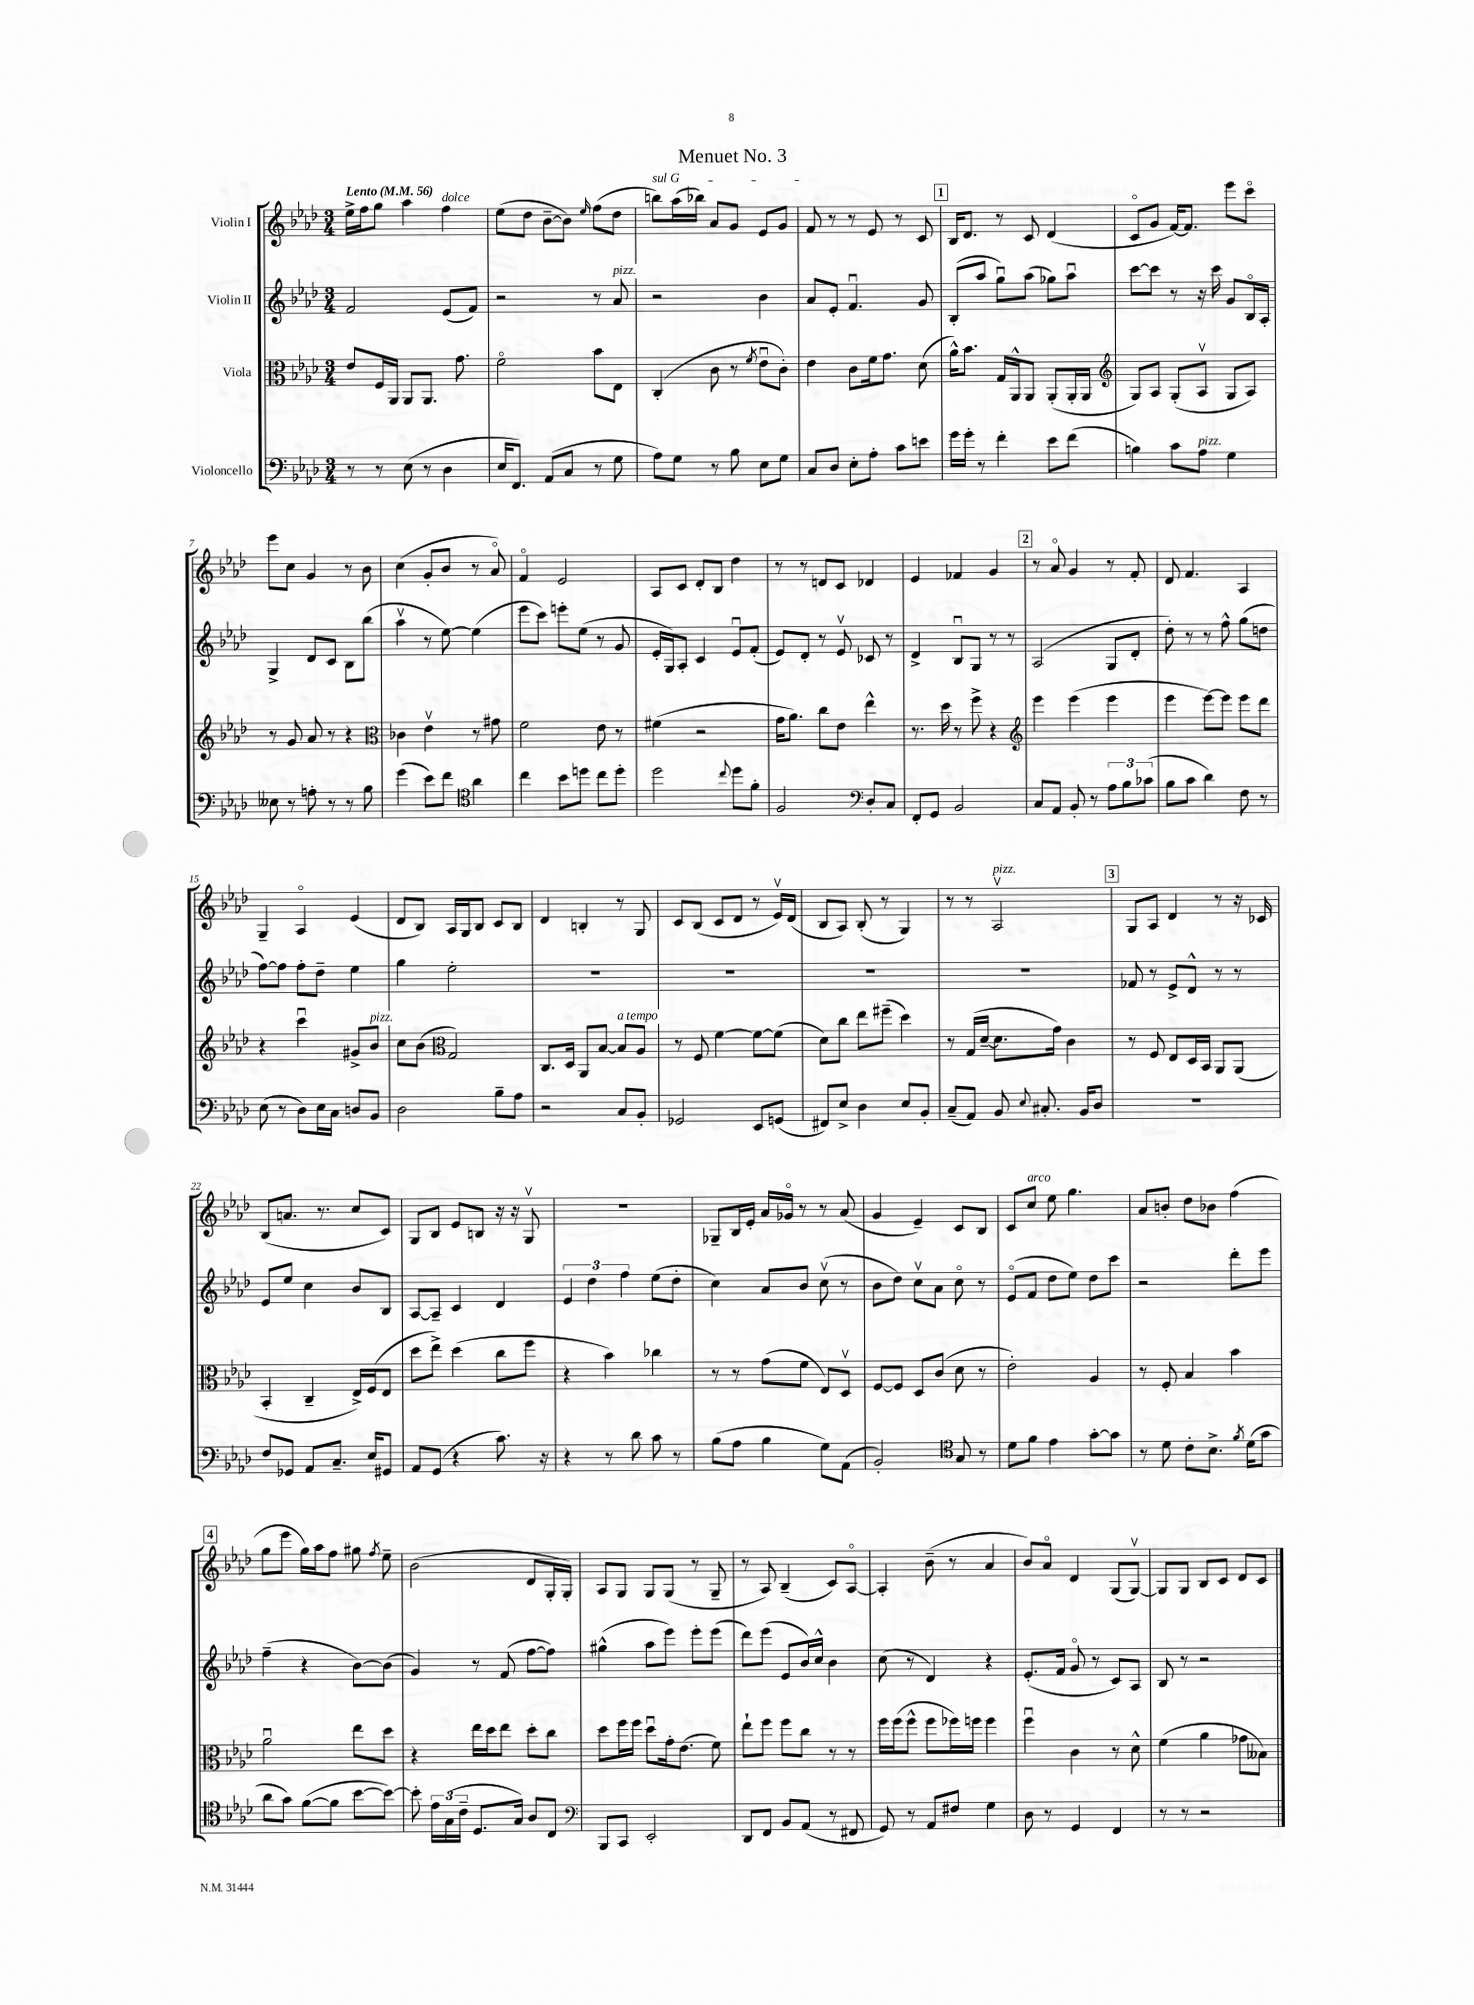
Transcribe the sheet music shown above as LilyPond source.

\header { title = "Menuet No. 3" }
<<
\new StaffGroup <<
\new Staff = "s0" \with { instrumentName = "Violin I" } {
    \clef treble \key aes \major \numericTimeSignature \time 3/4 \tempo "Lento" 4 = 56
    \autoBeamOff ees''16[-> f''16 g''8] aes''4 f''4^\markup { \italic "dolce" } |
    ees''8[( des''8] bes'8[~-- bes'8]) \grace { ees''16 } f''8[( des''8] |
    \once \override TextSpanner.bound-details.left.text = \markup { \italic "sul G" } b''8[\startTextSpan) aes''16( bes''16]) aes'8[ g'8] ees'8[ g'8] |
    f'8\stopTextSpan r8 r8 ees'8 r8 c'8 |
    \mark \markup { \box "1" } bes16[ des'8.] r8 c'8 des'4( |
    c'8[\flageolet g'8] f'16[~) f'8.] ees'''8[ c'''8]\flageolet |
    ees'''8[ c''8] g'4 r8 bes'8 |
    c''4( g'8[-. bes'8] r8 aes'8\flageolet) |
    f'4\flageolet ees'2 |
    aes8[ c'8] des'8[-. bes8] des''4 |
    r8 r8 d'8[ c'8] des'4 |
    ees'4 fes'4 g'4 |
    \mark \markup { \box "2" } r8 aes'8\flageolet g'4 r8 f'8-. |
    des'8 f'4. aes4 |
    g4-- aes4\flageolet ees'4( |
    des'8[ bes8]) aes16[ g16 bes8] c'8[ bes8] |
    des'4 b4-. r8 g8 |
    c'8[ bes8]( c'8[ des'8] r8 ees'16[\upbow) des'16]( |
    bes8[ aes8]) bes8-.( r8 g4) |
    r8 r8 aes2\upbow^\markup { \italic "pizz." } |
    \mark \markup { \box "3" } g8[ aes8] des'4 r8 r16 ces'16 |
    bes8[( a'8.] r8. c''8[ c'8]) |
    g8[ bes8] ees'8[ b8] r16 r16 g8\upbow |
    R2. |
    ges8[-- bes16 ees'16]-. aes'16[ ges'16]\flageolet r8 r8 aes'8( |
    g'4 ees'4--) c'8[ bes8] |
    c'8[ c''8]^\markup { \italic "arco" } ees''8 g''4. |
    aes'8[ b'8]-. des''8[ bes'8] f''4( |
    \mark \markup { \box "4" } g''8[ ees'''8] g''16[) aes''16 f''8] gis''8 \acciaccatura { f''8 } ees''8-- |
    bes'2( des'8[ g16-. g16]-.) |
    aes8[ g8] g8[ g8]( r8 g8-- |
    r8 aes8) bes4--( c'8[) aes8]~\flageolet |
    aes4-. bes'8--( r8 aes'4 |
    bes'8[) aes'8]\flageolet des'4 g8[( g8]~\upbow) |
    g8[ g8] bes8[ c'8] des'8[ c'8] \bar "|." |
}
\new Staff = "s1" \with { instrumentName = "Violin II" } {
    \clef treble \key aes \major \numericTimeSignature \time 3/4
    \autoBeamOff f'2 ees'8[( f'8]) |
    r2 r8 aes'8^\markup { \italic "pizz." } |
    r2 bes'4 |
    aes'8[ ees'8]-. f'4.\downbow g'8 |
    \mark \markup { \box "1" } bes8[-.( aes''8] g''8[\downbow) aes''8]( ges''8[) aes''8]\downbow |
    c'''8[~ c'''8] r8 r16 c'''16 g'8[ bes16\flageolet aes16]-. |
    g4-> des'8[ c'8] bes8[ bes''8]( |
    aes''4\upbow r8 ees''8~) ees''4( |
    ees'''8[ c'''8]) e'''8[-. ees''8]( r8 g'8 |
    ees'16[-. g16) aes8]-. c'4 ees'8[\downbow f'8]-.( |
    ees'8[) des'8]-. r8 ees'8\upbow ces'8 r8 |
    des'4-> bes8[\downbow g8] r8 r8 |
    \mark \markup { \box "2" } aes2( g8[ des'8]-. |
    des''8-.) r8 r8 f''8-^ g''8[( d''8] |
    f''8[~) f''8] f''8[-. des''8]-- ees''4 |
    g''4 ees''2-. |
    R2. |
    R2. |
    R2. |
    R2. |
    \mark \markup { \box "3" } fes'8 r8 ees'8[-> des'8]-^ r8 r8 |
    ees'8[ ees''8] c''4 bes'8[ bes8] |
    aes8[~ aes8]-- c'4 des'4 |
    \tuplet 3/2 { ees'4 des''4 f''4 } ees''8[( des''8]-. |
    c''4) aes'8[ bes'8] c''8\upbow( r8 |
    bes'8[ des''8]) c''8[\upbow aes'8] c''8\flageolet r8 |
    ees'8[\flageolet( f'8] des''8[ ees''8]) des''8[ c'''8] |
    r2 des'''8[-. ees'''8] |
    \mark \markup { \box "4" } f''4--( r4 bes'8[~) bes'8]( |
    g'4) r8 f'8( f''8[~ f''8]) |
    gis''4-^( aes''8[ ees'''8]) ees'''8[-. ees'''8]( |
    des'''8[) ees'''8]( ees'8[ bes'16) c''16]-^ bes'4 |
    c''8( r8 des'4) r4 |
    ees'8.[-.( f'16] g'8\flageolet r8 c'8[) aes8] |
    bes8 r8 r2 \bar "|." |
}
\new Staff = "s2" \with { instrumentName = "Viola" } {
    \clef alto \key aes \major \numericTimeSignature \time 3/4
    \autoBeamOff ees'8[ f16 aes,16] aes,8[ aes,8.] g'8. |
    f'2\flageolet bes'8[ ees8] |
    c4-.( c'8 r8 \acciaccatura { f'8 } ees'8[\downbow c'8]-.) |
    ees'4 c'8[ f'16 g'8.] des'8( |
    \mark \markup { \box "1" } aes'16[-^) bes'8.] g16[ aes,16-^ aes,8] aes,8[-.( aes,16-. aes,16] |
    \clef treble g8[) aes8] g8[-.( aes8]\upbow g8[ aes8]) |
    r8 g'8 aes'8 r8 r4 |
    \clef alto ces'4 ees'4\upbow r8 gis'8 |
    f'2 ees'8 r8 |
    fis'4( r2 |
    g'16[ aes'8.]) c''8[ ees'8] ees''4-^ |
    r8. des''16 r8 f''8-> r4 |
    \mark \markup { \box "2" } \clef treble ees'''4 ees'''4( ees'''4 |
    ees'''4 ees'''8[~) ees'''8] ees'''8[ des'''8] |
    r4 c'''4\downbow gis'8[-> bes'8]^\markup { \italic "pizz." } |
    c''8[ bes'8]( \clef alto g2) |
    c8.[ des16] aes,8[ bes8]~ bes8[^\markup { \italic "a tempo" } aes8] |
    r8 f8 f'4~ f'8[~ f'8]( |
    des'8[) c''8] ees''8[ fis''8]--( des''4) |
    r8 g16[( des'16]~-- des'8.[ g'16]) c'4 |
    \mark \markup { \box "3" } r8 f8 ees8[ des16 bes,16] aes,8[ aes,8]( |
    bes,4-. c4-- ees16[->) f16( ees8] |
    des''8[ ees''8]->) des''4( c''8[ f''8] |
    r4 bes'4) ces''4 |
    r8 r8 g'8[( f'8] ees8[) des8]\upbow |
    f8[~ f8] des8[ c'8]( des'8 r8 |
    ees'2-.) aes4 |
    r8 f8-. bes4 bes'4 |
    \mark \markup { \box "4" } aes'2\downbow ees''8[ des''8] |
    r4 ees''16[ des''16 ees''8] des''8[-. c''8] |
    des''8[ f''16 f''16] des''8[\downbow g'16-. ees'8.]( f'8) |
    ees''8[-! f''8] f''8[ c''8] r8 r8 |
    f''16[ f''16( f''8]-^ f''8[ fes''16) f''16] f''4 |
    f''4\downbow c'4 r8 des'8-^ |
    f'4( aes'4 ges'8[ beses8]) \bar "|." |
}
\new Staff = "s3" \with { instrumentName = "Violoncello" } {
    \clef bass \key aes \major \numericTimeSignature \time 3/4
    \autoBeamOff r8 r8 ees8( r8 des4 |
    ees16[ f,8.]) aes,8[( c8] r8 g8 |
    aes8[) g8] r8 bes8 ees8[ g8] |
    c8[ des8] ees8[-. aes8]-. c'8[ e'8] |
    \mark \markup { \box "1" } g'16[ g'16]-. r8 f'4-. ees'8[ f'8]( |
    b4) c'8[ aes8]^\markup { \italic "pizz." } g4 |
    eeses8 r8 a8-. r8 r8 bes8 |
    g'4( ees'8[) f'8] \clef tenor aes'4 |
    c''4 bes'8[ d''8] c''8[ d''8]-. |
    des''2 \appoggiatura { c''8 } des''8[ f'8]-. |
    f2 \clef bass des8[-. c8] |
    f,8[-. g,8] bes,2 |
    \mark \markup { \box "2" } c8[ aes,8] bes,8-. r8 \tuplet 3/2 { aes8[ bes8 ces'8]( } |
    bes8[ c'8] des'4) f8 r8 |
    ees8( r8 des8[) ees16 c16] d8[ bes,8] |
    des2 bes8[-- aes8] |
    r2 c8[ bes,8]-. |
    ges,2 ees,8[ g,8]( |
    fis,8[) ees8]-> des4 ees8[ bes,8]-. |
    c8[--( aes,8]) bes,8 \appoggiatura { ees8 } cis8.-. bes,16[ des8] |
    \mark \markup { \box "3" } R2. |
    f8[ ges,8] aes,8[ c8.]-- ees16[ gis,8] |
    aes,8[ g,8]( r4 c'8.) r16 |
    r4 r8 des'8 c'8 r8 |
    bes8[( aes8] bes4 g8[) aes,8]( |
    bes,2-.) \clef tenor g8 r8 |
    des'8[ f'8] ees'4 g'8[~-. g'8] |
    r8 des'8 c'8[-. bes8.]-> \acciaccatura { f'8 } des'16[( g'8] |
    \mark \markup { \box "4" } aes'8[ g'8]) f'8[~( f'8] bes'8[~ bes'8]~) |
    bes'8-. \tuplet 3/2 { ees'16[ g16( c'16]-- } des8.[ g16]) aes8[ c8] |
    \clef bass bes,,8[ c,8] ees,2-. |
    des,8[ f,8] bes,8[ aes,8]( r8 fis,8 |
    g,8) r8 aes,8[ fis8] g4 |
    des8 r8 g,4 f,4 |
    r8 r8 r2 \bar "|." |
}
>>
>>
